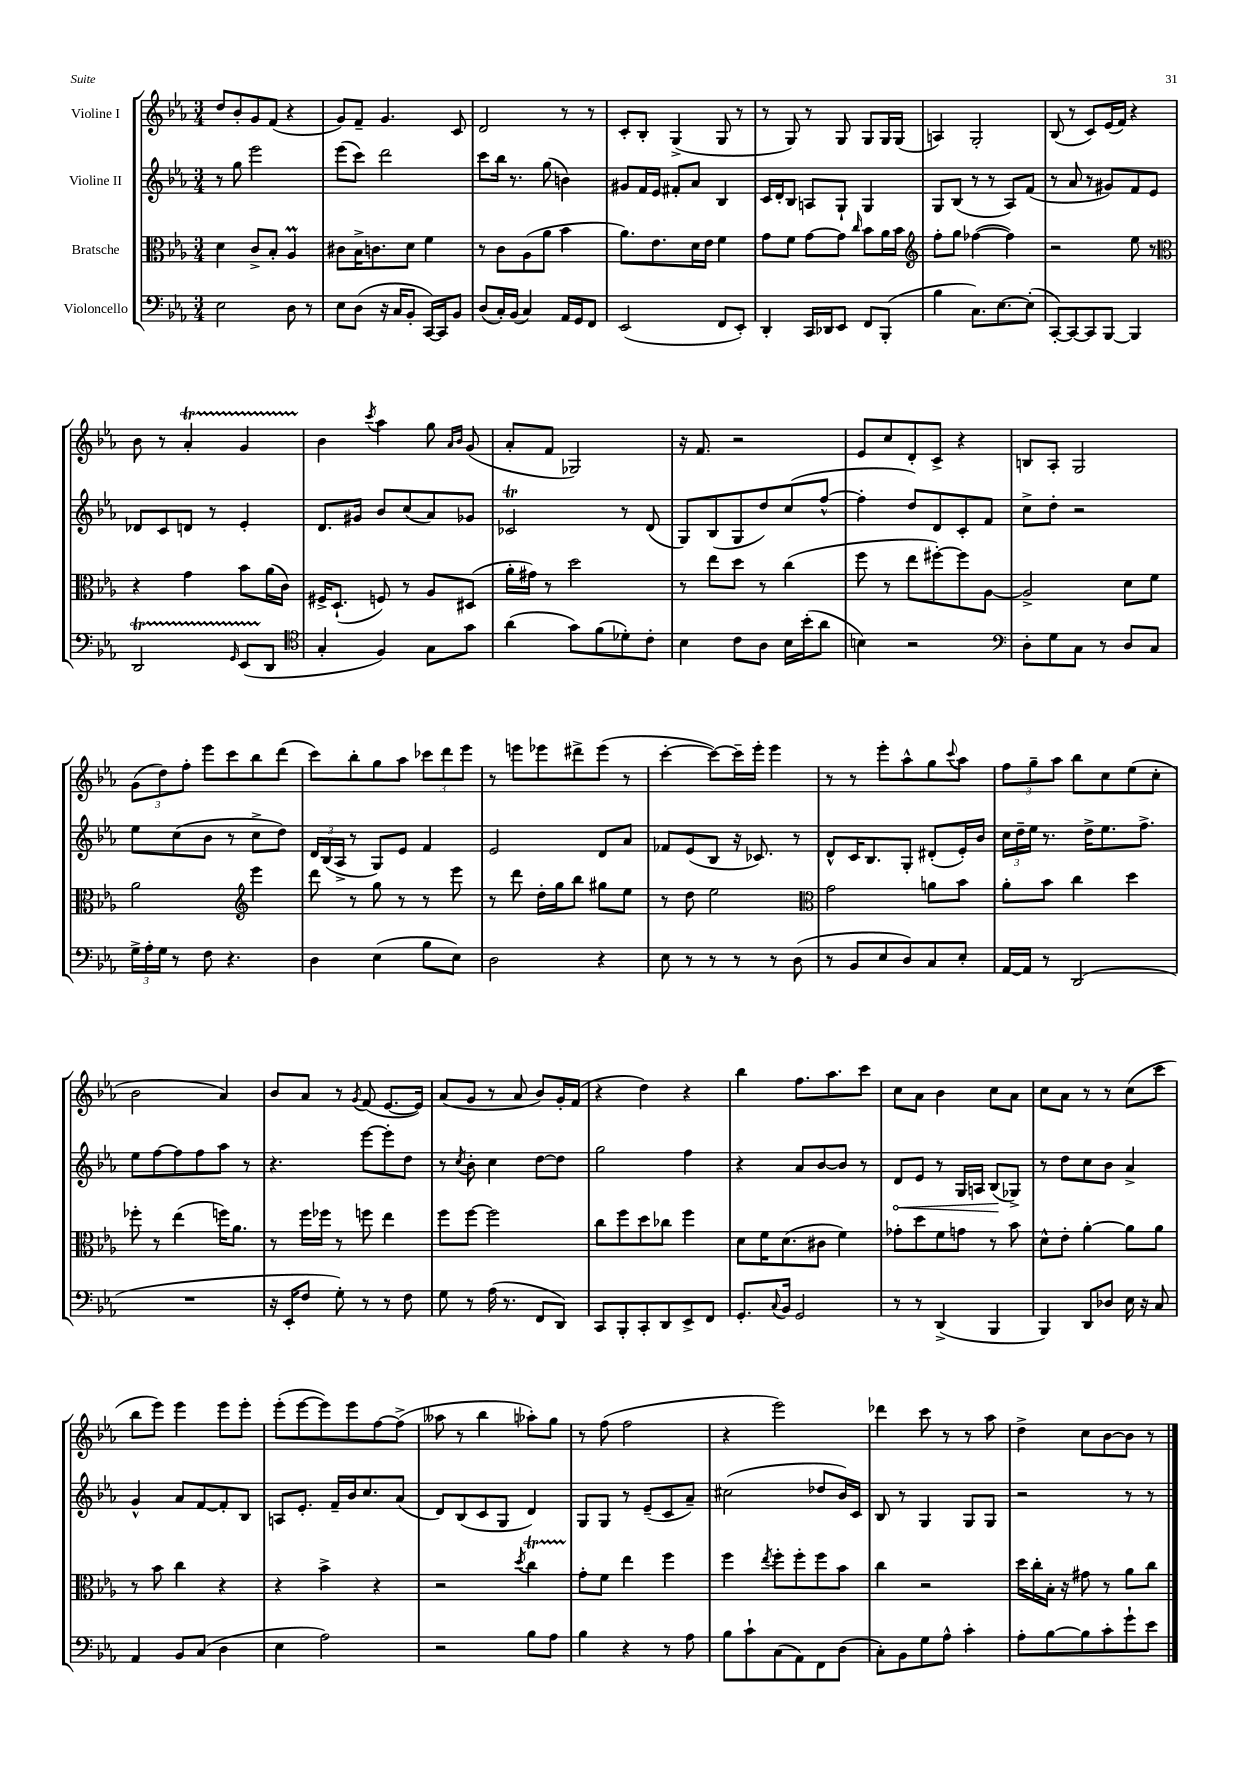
<<
\new StaffGroup <<
\new Staff = "s0" \with { instrumentName = "Violine I" } {
    \clef treble \key ees \major \numericTimeSignature \time 3/4
    d''8 bes'8-. g'8 f'8( r4 |
    g'8) f'8-- g'4. c'8 |
    d'2 r8 r8 |
    c'8-. bes8-. g4->( g8 r8 |
    r8 g8) r8 g8 g8 g16 g16( |
    a4) g2-. |
    bes8( r8 c'8) ees'16( f'16) r4 |
    bes'8 r8 aes'4-.\startTrillSpan g'4 |
    bes'4\stopTrillSpan \acciaccatura { c'''8 } aes''4 g''8 \grace { aes'16 bes'16 } g'8( |
    aes'8-. f'8 ges2) |
    r16 f'8. r2 |
    ees'8 c''8 d'8-. c'8-> r4 |
    b8 aes8-. g2 |
    \tuplet 3/2 { g'8( d''8) f''8-. } ees'''8 c'''8 bes''8 d'''8( |
    c'''8) bes''8-. g''8 aes''8 \tuplet 3/2 { ces'''8 d'''8 ees'''8 } |
    r8 e'''8 ees'''8 dis'''8-> ees'''8( r8 |
    c'''4~-. c'''8~) c'''16-- ees'''16-. ees'''4 |
    r8 r8 ees'''8-. aes''8-^ g''8 \appoggiatura { c'''8 } aes''8 |
    \tuplet 3/2 { f''8 g''8-- aes''8 } bes''8 c''8 ees''8( c''8-. |
    bes'2 aes'4) |
    bes'8 aes'8 r8 \acciaccatura { g'8 } f'8( ees'8.~ ees'16) |
    aes'8( g'8 r8 aes'8 bes'8) g'16-. f'16( |
    r4 d''4) r4 |
    bes''4 f''8. aes''8. c'''8 |
    c''8 aes'8 bes'4 c''8 aes'8 |
    c''8 aes'8 r8 r8 c''8( c'''8 |
    bes''8 ees'''8) ees'''4 ees'''8 ees'''8-. |
    ees'''8-.( ees'''8~ ees'''8) ees'''8 f''8~ f''8->( |
    aeses''8 r8 bes''4 aes''8-.) g''8 |
    r8 f''8( f''2 |
    r4 ees'''2) |
    des'''4 c'''8 r8 r8 aes''8 |
    d''4-> c''8 bes'8~ bes'8 r8 \bar "|." |
}
\new Staff = "s1" \with { instrumentName = "Violine II" } {
    \clef treble \key ees \major \numericTimeSignature \time 3/4
    r8 g''8 ees'''2 |
    ees'''8( c'''8) d'''2 |
    c'''8 bes''16 r8. g''8( b'4) |
    gis'8 f'16 ees'16 fis'8-. aes'8 bes4 |
    c'16 d'16-. bes8 a8 g8-! g4 |
    g8 bes8( r8 r8 aes8) f'8( |
    r8 aes'8 r8 gis'8) f'8 ees'8 |
    des'8 c'8 d'8 r8 ees'4-. |
    d'8. gis'16 bes'8 c''8( aes'8) ges'8 |
    ces'2\trill r8 d'8( |
    g8) bes8( g8 d''8) c''8( f''8~-^ |
    f''4-. d''8) d'8 c'8-. f'8 |
    c''8-> d''8-. r2 |
    ees''8 c''8( bes'8 r8 c''8-> d''8) |
    \tuplet 3/2 { d'16 bes16( aes16-> } r8 g8) ees'8 f'4 |
    ees'2 d'8 aes'8 |
    fes'8 ees'8( bes8 r16 ces'8.) r8 |
    d'8-^ c'16 bes8. g8-. dis'8-.( ees'16-.) bes'16 |
    \tuplet 3/2 { c''16 d''16-- ees''16 } r8. d''16-> ees''8. f''8.-> |
    ees''8 f''8~ f''8 f''8 aes''8 r8 |
    r4. ees'''8~ ees'''8-. d''8 |
    r8 \acciaccatura { c''8 } bes'8-. c''4 d''8~ d''8 |
    g''2 f''4 |
    r4 aes'8 bes'8~ bes'8 r8 |
    \once \override Hairpin.circled-tip = ##t d'8\< ees'8 r8 g16 a16 bes8\!( ges8->) |
    r8 d''8 c''8 bes'8 aes'4-> |
    g'4-^ aes'8 f'8~ f'8-. bes8 |
    a8 ees'8.-. f'16-- bes'16 c''8. aes'8( |
    d'8) bes8( c'8 g8 d'4) |
    g8 g8 r8 ees'8--( c'8 aes'8--) |
    cis''2( des''8 bes'16) c'16 |
    bes8 r8 g4 g8 g8 |
    r2 r8 r8 \bar "|." |
}
\new Staff = "s2" \with { instrumentName = "Bratsche" } {
    \clef alto \key ees \major \numericTimeSignature \time 3/4
    d'4 c'8-> bes8-. aes4\prall |
    cis'8 bes16-> c'8. d'8 f'4 |
    r8 c'8 aes8( aes'8 bes'4 |
    aes'8.) ees'8. d'16 ees'16 f'4 |
    g'8 f'8 g'8~ g'8 \grace { c''16 } bes'8 aes'16 bes'16 |
    \clef treble f''8-. g''8 fes''4~( fes''4) |
    r2 ees''8 r8 |
    \clef alto r4 g'4 bes'8 aes'16( c'16) |
    fis16-> d8.-!( f8) r8 aes8 dis8( |
    aes'16-. gis'16) r8 d''2 |
    r8 ees''8 d''8 r8 c''4( |
    f''8 r8 ees''8 fis''8~-.) fis''8 aes8~ |
    aes2-> d'8 f'8 |
    aes'2 \clef treble ees'''4 |
    d'''8 r8 g''8 r8 r8 ees'''8 |
    r8 d'''8 d''16-. g''16 bes''8 gis''8 ees''8 |
    r8 d''8 ees''2 |
    \clef alto g'2 a'8 bes'8 |
    aes'8-. bes'8 c''4 d''4 |
    fes''8-. r8 ees''4( f''16) aes'8. |
    r8 f''16 fes''16 r8 f''8 ees''4 |
    f''8 f''8~ f''2 |
    c''8 f''8 d''8 ces''8 f''4 |
    d'8 f'16 d'8.( cis'8 f'4) |
    ges'8-. d''8 f'8 g'8 r8 bes'8 |
    d'8-^ ees'8-. aes'4~-. aes'8 aes'8 |
    r8 bes'8 c''4 r4 |
    r4 bes'4-> r4 |
    r2 \acciaccatura { d''8 } c''4\startTrillSpan |
    g'8-.\stopTrillSpan f'8 ees''4 f''4 |
    f''4 \acciaccatura { ees''8 } f''8-. f''8-. f''8 bes'8 |
    c''4 r2 |
    d''16 c''16-. bes16-. r16 gis'8 r8 aes'8 c''8 \bar "|." |
}
\new Staff = "s3" \with { instrumentName = "Violoncello" } {
    \clef bass \key ees \major \numericTimeSignature \time 3/4
    ees2 d8 r8 |
    ees8 d8( r16 c16 bes,8-. c,16~) c,16 bes,8 |
    d8( c16-.) bes,16( c4) aes,16 g,16 f,8 |
    ees,2( f,8 ees,8-.) |
    d,4-. c,16 des,16 ees,8 f,8 bes,,8-.( |
    bes4 c8.) ees8.~ ees8-.( |
    c,8~-.) c,8~ c,8 bes,,8~ bes,,4 |
    d,2\startTrillSpan \grace { g,16 } ees,8( d,8\stopTrillSpan |
    \clef tenor g4-. f4) g8 g'8 |
    aes'4( g'8) f'8( des'8-.) c'8-. |
    bes4 c'8 aes8 bes16 bes'16-.( aes'8 |
    b4) r2 |
    \clef bass d8-. g8 c8 r8 d8 c8 |
    \tuplet 3/2 { g16-> aes16-. g16 } r8 f8 r4. |
    d4 ees4( bes8 ees8) |
    d2 r4 |
    ees8 r8 r8 r8 r8 d8( |
    r8 bes,8 ees8 d8) c8 ees8-. |
    aes,16~ aes,16 r8 d,2( |
    R2. |
    r16 ees,16-. f8 g8-.) r8 r8 f8 |
    g8 r8 aes16( r8. f,8 d,8) |
    c,8 bes,,8-. c,8-. d,8 ees,8-> f,8 |
    g,8.-. \appoggiatura { c8 } bes,16 g,2 |
    r8 r8 d,4->( bes,,4 |
    bes,,4) d,8 des8 ees16 r16 c8 |
    aes,4 bes,8 c8( d4 |
    ees4 aes2) |
    r2 bes8 aes8 |
    bes4 r4 r8 aes8 |
    bes8 c'8-! c8( aes,8) f,8 d8( |
    c8-.) bes,8 g8 aes8-^ c'4-. |
    aes8-. bes8~ bes8 c'8-. g'8-! ees'8 \bar "|." |
}
>>
>>
\layout { \context { \Score \remove "Bar_number_engraver" } }
